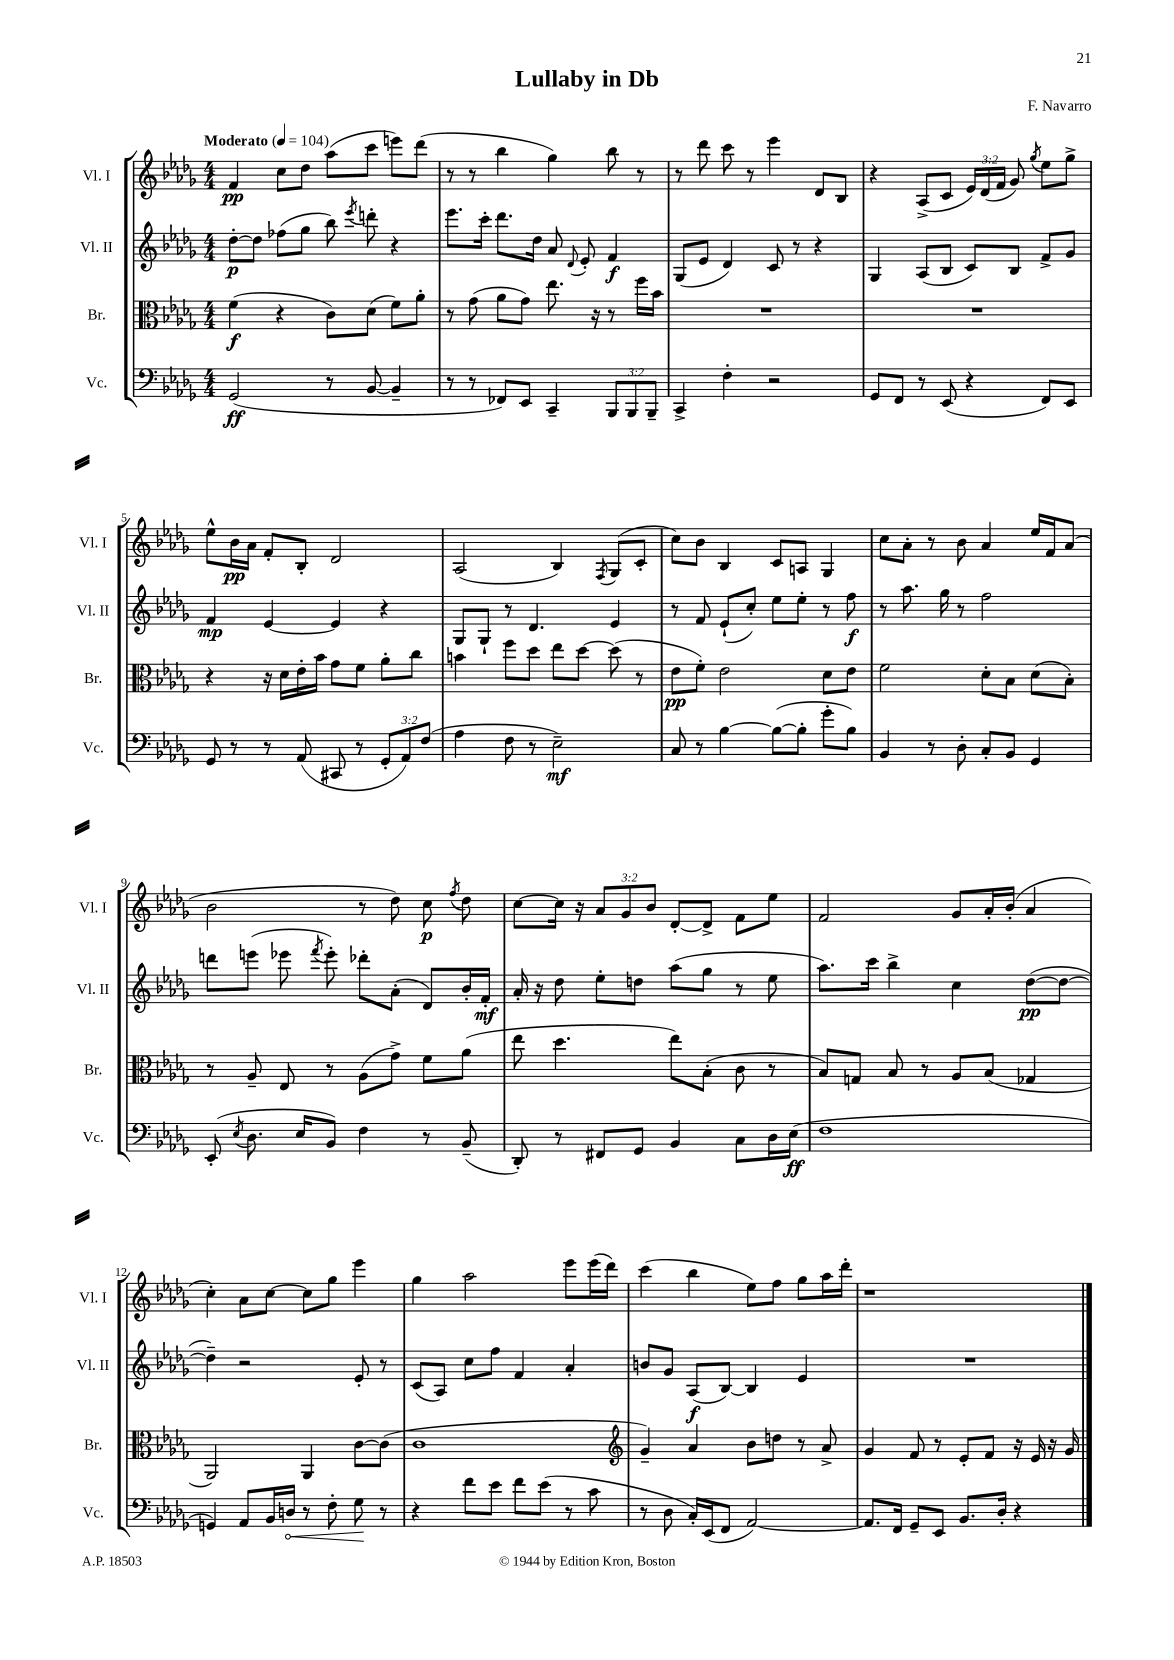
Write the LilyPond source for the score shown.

\header { title = "Lullaby in Db" composer = "F. Navarro" }
<<
\new StaffGroup <<
\new Staff = "s0" \with { instrumentName = "Vl. I" shortInstrumentName = "Vl. I" } {
    \clef treble \key des \major \numericTimeSignature \time 4/4 \override Staff.TupletNumber.text = #tuplet-number::calc-fraction-text \tempo "Moderato" 4 = 104
    \autoBeamOff f'4\pp c''8[ des''8] aes''8[( c'''8] e'''8[) des'''8]( |
    r8 r8 bes''4 ges''4) bes''8 r8 |
    r8 des'''8 c'''8 r8 ees'''4 des'8[ bes8] |
    r4 aes8[->( c'8] \tuplet 3/2 { ees'16[) des'16( f'16] } ges'8) \acciaccatura { ges''8 } ees''8[ ges''8]-> |
    ees''8[-^ bes'16\pp aes'16] f'8[-. bes8]-. des'2 |
    aes2( bes4) \acciaccatura { f8 } ges8[( c'8]-. |
    c''8[) bes'8] bes4 c'8[ a8] ges4 |
    c''8[ aes'8]-. r8 bes'8 aes'4 ees''16[ f'16 aes'8]( |
    bes'2 r8 des''8) c''8\p \acciaccatura { f''8 } des''8 |
    c''8[~ c''16] r16 \tuplet 3/2 { aes'8[ ges'8 bes'8] } des'8[~-. des'8]-> f'8[ ees''8] |
    f'2 ges'8[ aes'16-. bes'16]-.( aes'4 |
    c''4-.) aes'8[ c''8]~ c''8[ ges''8] ees'''4 |
    ges''4 aes''2 ees'''8[ ees'''16( des'''16]) |
    c'''4( bes''4 ees''8[) f''8] ges''8[ aes''16 des'''16]-. |
    r1 \bar "|." |
}
\new Staff = "s1" \with { instrumentName = "Vl. II" shortInstrumentName = "Vl. II" } {
    \clef treble \key des \major \numericTimeSignature \time 4/4
    \autoBeamOff des''8[~-.\p des''8] fes''8[( ges''8] bes''8) \acciaccatura { ees'''8 } d'''8-. r4 |
    ees'''8.[ c'''16]-. des'''8.[ des''16] aes'8 \appoggiatura { des'8 } ees'8-. f'4\f |
    ges8[( ees'8] des'4) c'8 r8 r4 |
    ges4 aes8[( bes8] c'8[) bes8] f'8[-> ges'8] |
    f'4\mp ees'4~ ees'4 r4 |
    ges8[ ges8]-! r8 des'4. ees'4 |
    r8 f'8 ees'8[-!( c''8]-.) ees''8[ ees''8]-. r8 f''8\f |
    r8 aes''8. ges''16 r8 f''2 |
    d'''8[ e'''8]( ees'''8 \acciaccatura { f'''8 } ees'''8-.) des'''8[-. aes'8]-.( des'8[) bes'16-. f'16]-.\mf |
    aes'16-. r16 des''8 ees''8[-. d''8] aes''8[( ges''8] r8 ees''8 |
    aes''8.[) c'''16] bes''4-> c''4 des''8[~\pp( des''8]~ |
    des''4--) r2 ees'8-. r8 |
    c'8[( aes8]) c''8[ f''8] f'4 aes'4-. |
    b'8[ ges'8] aes8[\f( bes8]~) bes4 ees'4 |
    R1 \bar "|." |
}
\new Staff = "s2" \with { instrumentName = "Br." shortInstrumentName = "Br." } {
    \clef alto \key des \major \numericTimeSignature \time 4/4
    \autoBeamOff f'4\f( r4 c'8[) des'8]( f'8[) aes'8]-. |
    r8 ges'8( aes'8[ ges'8]) ees''8. r16 r8 f''16[ bes'16] |
    R1 |
    R1 |
    r4 r16 des'16[ ees'16-. bes'16] ges'8[ f'8] aes'8[-. c''8] |
    b'4 f''8[ des''8] ees''8[ des''8]~ des''8( r8 |
    ees'8[\pp f'8]-.) ees'2 des'8[ ees'8] |
    f'2 des'8[-. bes8] des'8[( bes8]-.) |
    r8 aes8-- ees8 r8 aes8[( ges'8]->) f'8[ aes'8]( |
    ees''8 des''4. ees''8[) bes8]-.( c'8 r8 |
    bes8[) g8] bes8 r8 aes8[ bes8]( ges4 |
    aes,2) aes,4 c'8[~ c'8]( |
    c'1 |
    \clef treble ges'4--) aes'4 bes'8[ d''8] r8 aes'8-> |
    ges'4 f'8 r8 ees'8[-. f'8] r16 ees'16 r16 ges'16 \bar "|." |
}
\new Staff = "s3" \with { instrumentName = "Vc." shortInstrumentName = "Vc." } {
    \clef bass \key des \major \numericTimeSignature \time 4/4 \override Staff.TupletNumber.text = #tuplet-number::calc-fraction-text
    \autoBeamOff ges,2\ff( r8 bes,8~ bes,4-- |
    r8 r8 fes,8[) ees,8] c,4-- \tuplet 3/2 { bes,,8[ bes,,8 bes,,8]-- } |
    c,4-> f4-. r2 |
    ges,8[ f,8] r8 ees,8( r4 f,8[) ees,8] |
    ges,8 r8 r8 aes,8( cis,8 r8 \tuplet 3/2 { ges,8[-. aes,8) f8]( } |
    aes4 f8 r8 ees2--\mf) |
    c8 r8 bes4~ bes8[~( bes8]-. ges'8[-. bes8]) |
    bes,4 r8 des8-. c8[-. bes,8] ges,4 |
    ees,8-.( \acciaccatura { ees8 } des8. ees16[ bes,8]) f4 r8 bes,8--( |
    des,8-.) r8 fis,8[ ges,8] bes,4 c8[ des16 ees16]\ff( |
    f1 |
    g,4) aes,8[ bes,16 \once \override Hairpin.circled-tip = ##t d16]\< r8 f8-. ges8\! r8 |
    r4 f'8[ ees'8] f'8[ ees'8]( r8 c'8 |
    r8 des8 c16[-.) ees,16( f,8] aes,2~) |
    aes,8.[ f,16] ges,8[-- ees,8] bes,8.[ des16]-. r4 \bar "|." |
}
>>
>>
